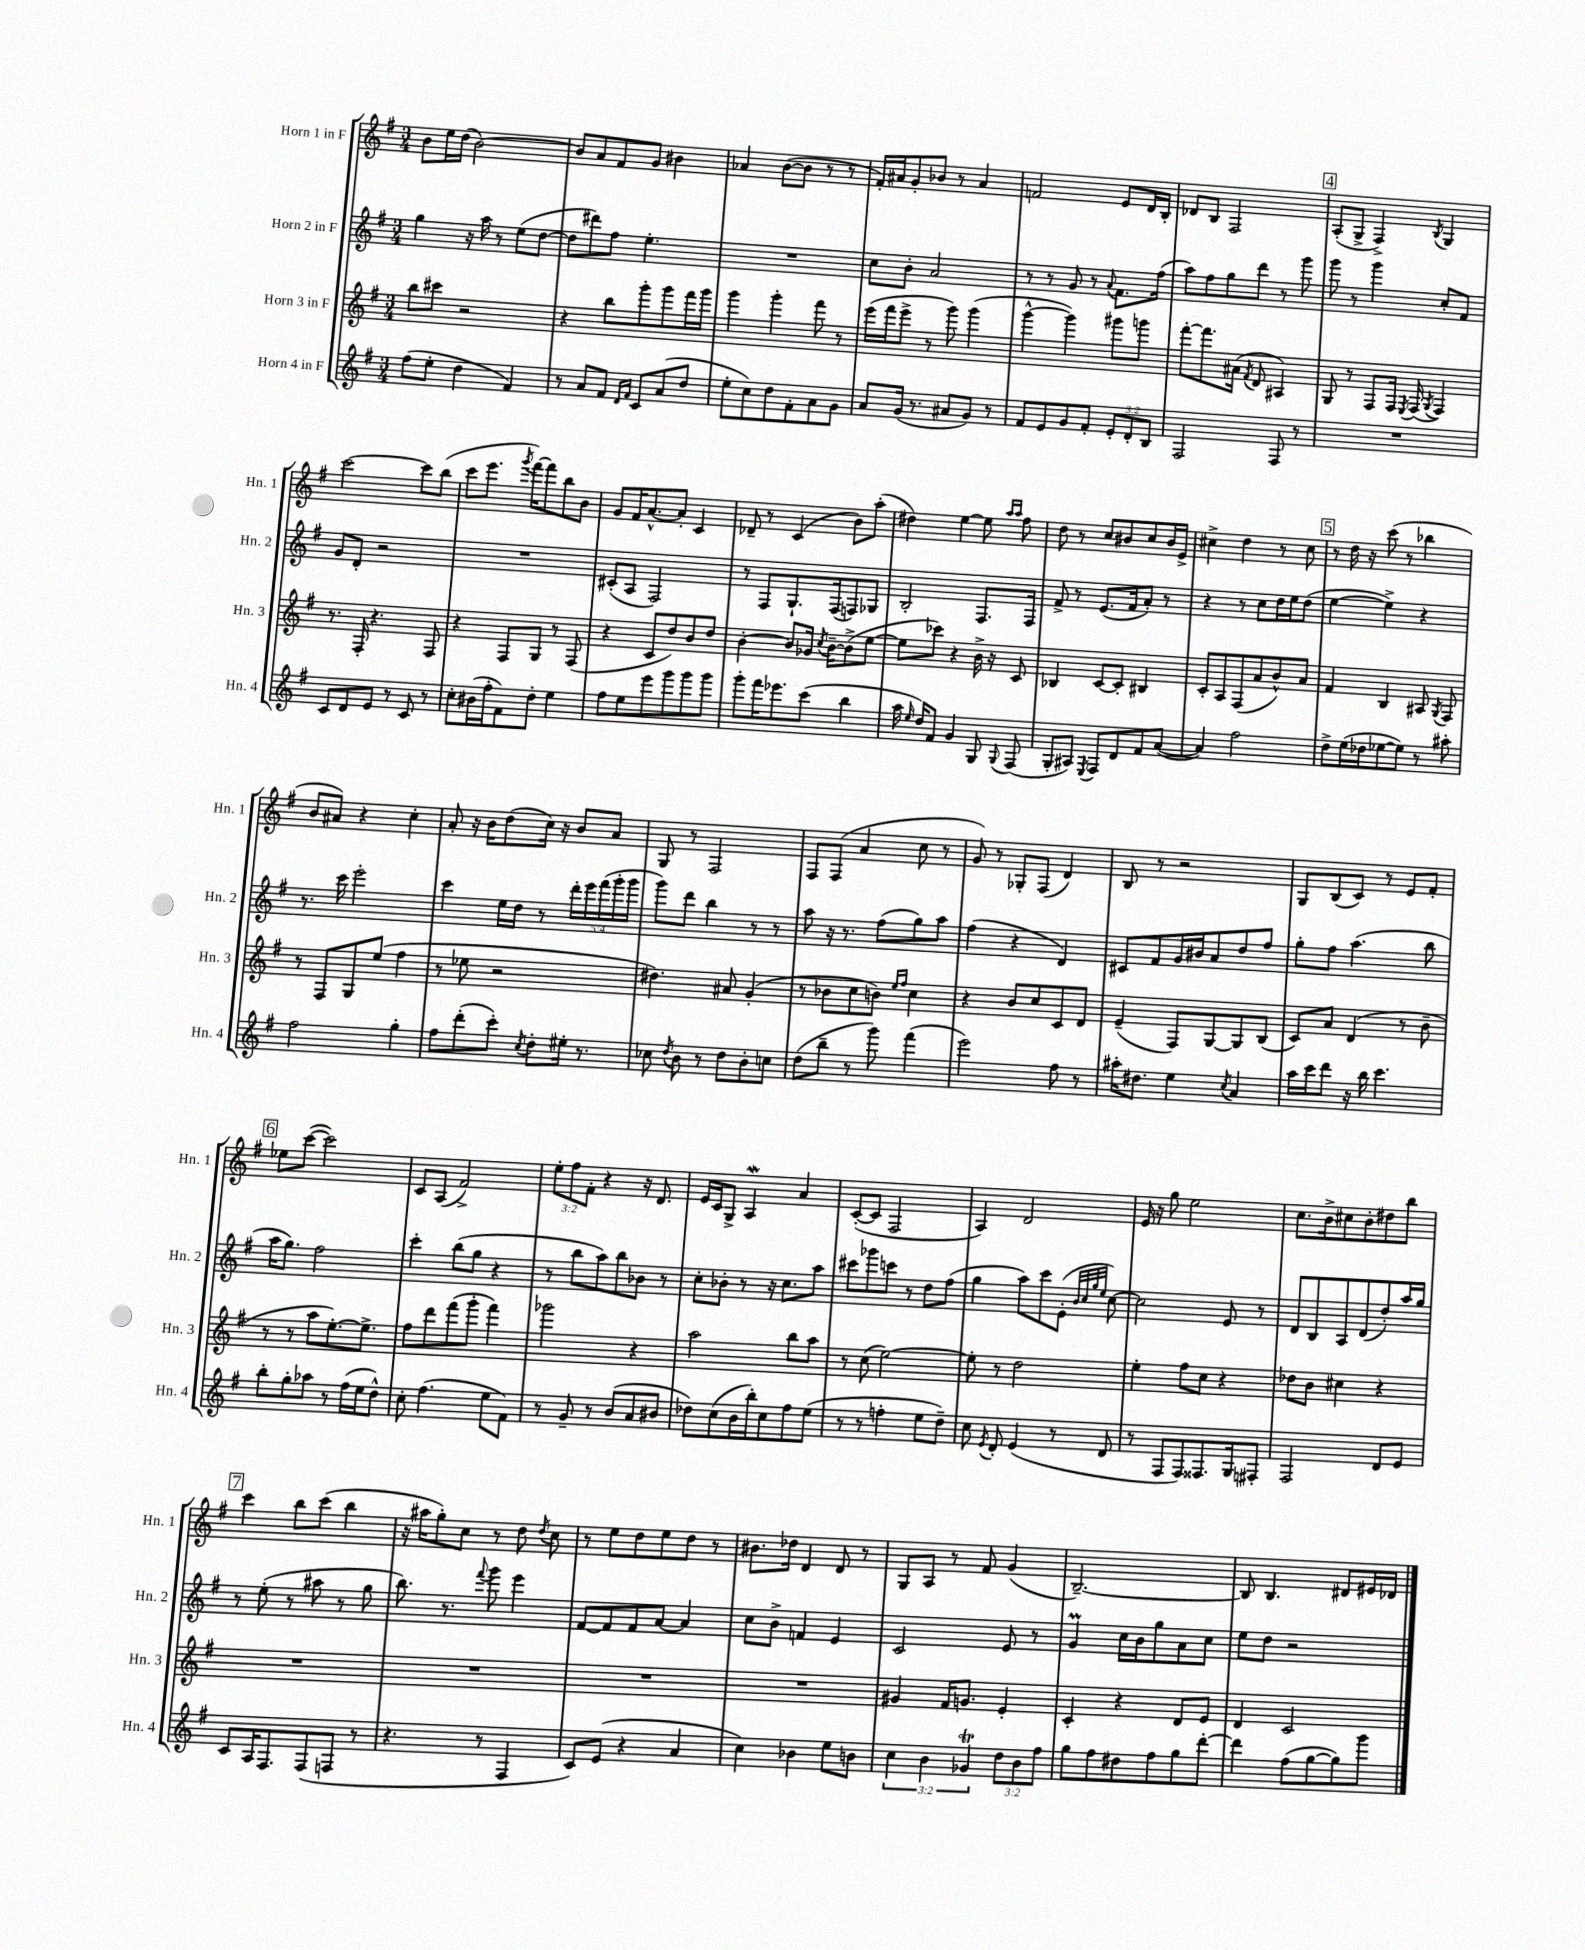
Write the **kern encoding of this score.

**kern	**kern	**kern	**kern
*staff4	*staff3	*staff2	*staff1
*clefG2	*clefG2	*clefG2	*clefG2
*k[f#]	*k[f#]	*k[f#]	*k[f#]
*M3/4	*M3/4	*M3/4	*M3/4
(8ff#\L	8bb\L	4gg\	8b\L
8ee'\J	8ccc#\J	.	16ee\L
.	.	.	(16dd\JJ
4dd\	2r	16r	[2b\)
.	.	16aa\	.
.	.	8r	.
4f#/)	.	(8ee\L	.
.	.	[8dd\J	.
=	=	=	=
8r	4r	8dd\]L	8b/]L
8a/L	.	8ddd#\)	8a/
8f#/J	8bb\L	8ff#\J	8f#/
16qqd/LL	.	.	.
16qqf#/JJ	.	.	.
8c/L	8ggg'\	4.ee'\	8g/J
(8a/	8ggg\	.	4b#\
8dd/J	16fff#\L	.	.
.	16ggg\JJ	.	.
=	=	=	=
8ee'\L	4ggg\	2.r	4a-/
8cc\)	.	.	.
8dd\	4ggg'\	.	([8b\L
8f#'\	.	.	8b\]J
8a\	8fff#\	.	8r
8g\J	8r	.	8r
=	=	=	=
8a/L	(16eee\LL	8cc\L	16f#'/LL)
.	16fff#\J	.	16a#/J
(16g/Jk	8eee^\J	8b'\J	8g'/
8.r	.	.	.
.	8r	2a/	8b-/J
8a#/L	8ggg\)	.	8r
8g/J)	(4ggg\	.	4a#/
8r	.	.	.
=	=	=	=
8f#/L	[4ggg^^\	8r	2f/
8e/	.	8r	.
8g/	4ggg\])	8g/	.
8f#'/J	.	8r	.
.	.	8qqa/	.
12e'/L	8ggg#\L	8.f#\L	8e/L
12d'/	.	.	.
.	8ggg\J	.	16d/L
12B/J	.	.	.
.	.	(16ff#\Jk	16B'/JJ
=	=	=	=
2F#/	[8fff#'\L	8aa\L)	8d-/L
.	8.fff#\]	8ff#\	8B/J
.	.	8gg\	2F#/
.	(16a#\Jk	.	.
.	8qf#/	.	.
.	8d/	8ddd\J	.
8F#/	4A#/)	8r	.
8r	.	8ggg\	.
=	=	=	=
2.r	8G/	8ggg\	(8A'/L
.	8r	8r	8G^/J
.	8F#/L	4ggg\	4F#^/)
.	16F#/Jk	.	.
.	8qE/	.	.
.	(16F#/	.	.
.	8qG/	.	8qB/
.	4F#/)	8cc'/L	4G/
.	.	8f#/J	.
=	=	=	=
8c/L	8.r	8g/L	[2ccc\
8d/	.	8d'/J	.
.	16F#'/	.	.
8e/J	4.r	2r	.
8r	.	.	.
8c/	.	.	8ccc\]L
8r	8F#/	.	(8bb\J
=	=	=	=
8cc'\L	4r	2.r	8ccc\L
(16b#\L	.	.	8.eee\J
16ff#'\J	.	.	.
8f#\)	8F#/L	.	.
.	.	.	8qggg/
.	.	.	[16fff#\LK)
8dd'\J	8G/J	.	8fff#\]
4ee\	8r	.	8bb\
.	(8F#/	.	8b\J
=	=	=	=
8ff#\L	4r	(8c#'/L	8g/L
8ee\	.	8A/J	16f#/K
.	.	.	[8.a^^/
8eee\	8c/L	2F#/)	.
8ggg\	8dd/)	.	8a'/]J
8ggg\	8b/	.	4c/
8ggg\J	8dd/J	.	.
=	=	=	=
8ggg'\L	[4b'\	8r	8d-~/
16fff#\K	.	8F#/L	8r
8.eee-\	.	.	.
.	8b/]L	8.G`/	(4c/
(8ccc\J	16g-/Jk	.	.
.	8qcc/	.	.
.	[16b~\LK	(16F#/k	.
4bb\	(8b^\]	8F/)	8b\L)
.	[8ee\J	8G-/J	(8aa'\J
=	=	=	=
16aa\	8ee\]L	2B'/	4dd#\)
16qqee/	.	.	.
16dd/LK)	.	.	.
8f#/J	8ccc-\J)	.	.
4g/	4r	.	[4ee\
8G/	16b^\	8.F#/L	8ee\]
.	16r	.	.
.	.	.	16qqaa/LL
8qqG/	.	.	16qqaa/JJ
(8F#/	8c/	.	8ff#\
.	.	16F#/Jk	.
=	=	=	=
8G'/L	4B-/	8f#^/	8dd\
8A#/J)	.	8r	8r
8qE/	.	.	.
8F#/L	[8c/L	(8.e/L	8cc/L
8d/	8c'/]J	.	8b#/
.	.	16f#/k	.
8f#/	4B#/	8a'/J)	8cc/
([8a/J	.	8r	16b#/L
.	.	.	16e^/JJ
=	=	=	=
4a/])	8c'/L	4r	4cc#^\
.	8A/	.	.
2ff#\	(8F#/	8r	4dd\
.	8a/	8cc\L	.
.	8b^^/)	16dd\L	8r
.	.	16ee\J	.
.	8a/J	(8dd\J	8cc#\
=	=	=	=
8dd^\L	4f#/	[4ee\	8r
(16ee\L	.	.	16dd\
16dd-\J	.	.	16r
[8ee-\	4B/	4ee^\])	(8ccc\
8ee-\]J)	.	.	8r
8r	8A#/	4r	4bb-\
.	8qG/	.	.
8aa#'\	8F#/	.	.
=	=	=	=
2ff#\	8r	8.r	8b/L
.	8F#/L	.	8a#/J)
.	.	16ccc\	.
.	8G/	2eee'\	4r
.	(8ee/J	.	.
4gg'\	4ff#\	.	4cc'\
=	=	=	=
8ff#\L	8r	4ccc\	8a'/
(8ddd'\	8ee-\	.	16r
.	.	.	16b\LK
8ccc'\J)	2r	16ee\LL	(8dd\
.	.	16dd\JJ	.
8qcc/	.	.	.
8dd'\L	.	8r	16cc\Jk)
.	.	.	16r
16ee#'\Jk	.	20ddd'\LL	8b/L
.	.	20eee\	.
8.r	.	.	.
.	.	(20fff#\	.
.	.	.	8a/J
.	.	20ggg'\	.
.	.	20ggg\JJ	.
=	=	=	=
8cc-\	4.dd#\)	8ggg\L)	8G/
8qdd/	.	.	.
8b\	.	8ddd\J	8r
8r	.	4bb\	2F#/
8dd\L	8a#/	.	.
8b'\	(4g'/	8r	.
8cc\J	.	8r	.
=	=	=	=
(8dd\L	8r	8aa\	8F#/L
8bb~\J	8b-\L	16r	(8F#/J
.	.	8.r	.
8r	8cc\	.	4a/
8ggg\)	8b\J)	(8ff#\L	.
.	16qqee/LL	.	.
.	16qqff#/JJ	.	.
(4fff#\	4cc\	8gg\)	8cc\
.	.	8aa\J	8r
=	=	=	=
2eee\)	4r	(4ff#\	8g/)
.	.	.	8r
.	8b/L	4r	8G-'/L
.	8cc/	.	(8F#/J
8ff#\	8c/	4d/)	4d/)
8r	8d/J	.	.
=	=	=	=
16aa#'\LK	(4e~/	8c#/L	8B/
8.dd#\J	.	.	.
.	.	8f#/	8r
4ee\	8F#/L)	16g/L	2r
.	.	16b#/J	.
.	[8G/	8a/	.
8qcc/	.	.	.
4a/	8G/]	8dd/	.
.	(8B/J	8ff#/J	.
=	=	=	=
16aa\LL	8c/L)	8gg'\L	8G/L
16ccc\J	.	.	.
8ddd\J	8a/J	8ff#\J	(8B/
16r	(4d/	(4.aa\	8c/J)
16bb\	.	.	.
4.ccc\	.	.	8r
.	8r	.	8e/L
.	8b~\	8bb\	8f#'/J
=	=	=	=
8bb'\L	8r	16aa\LK	8ee-\L
.	.	8.gg\J)	.
8gg'\	8r	.	([8ccc\J
8aa-\J	8aa\L	2ff#\	2ccc\])
8r	[8.ee'\)	.	.
(16ff#\LL	.	.	.
16ee\J	8.ee^\]J	.	.
8dd^^\J)	.	.	.
=	=	=	=
8cc'\	8ff#\L	4ccc'\	8c/L
(4.ff#\	8ddd\	.	(8A/J
.	(8fff#\	(8bb\L	2f#^/)
.	8ggg'\J	8gg\J	.
8ee\L	4fff#\)	4r	.
8f#\J)	.	.	.
=	=	=	=
8r	2ggg-\	8r	12ee'\L
.	.	.	12ff#\
8g~/	.	8bb\L	.
.	.	.	12f#'\J
8r	.	8aa\)	4r
(8b/L	.	8bb\	.
8a/	4r	8b-\J	16r
.	.	.	8.d/
8b#/J	.	8r	.
=	=	=	=
8dd-\L)	2aa\	8cc'\L	16e/LL
.	.	.	16c/J
(8cc\	.	8b-'\J	8G^/J
16b\L	.	8r	4A/
16bb'\J)	.	.	.
8cc\	.	16r	.
.	.	8.cc\L	.
8ff#\	8bb\L	.	4a/
(8ee\J	8aa\J	8aa\J	.
=	=	=	=
8r	8r	8ccc#\L	([8c'/L
8r	(8cc\	8ggg-\	8c/]J
4ff'\	[2ee\)	8ccc\J	2F#/
.	.	8r	.
8ee\L	.	8dd\L	.
8dd~\J)	.	(8ff#\J	.
=	=	=	=
8cc\	8ee'\]	4gg\	4A/)
8qe/	.	.	.
8d'/	8r	.	.
(4e/	2dd\	8aa\L)	2d/
.	.	8ccc\	.
8r	.	(8e'\J	.
.	.	32qqb/LLL	.
.	.	32qqcc/	.
.	.	32qqgg/	.
.	.	32qqee/JJJ	.
8d/	.	[8cc\)	.
=	=	=	=
8r	4ee'\	2cc\]	16e/
.	.	.	16r
8F#/L	.	.	8gg\
8F#/)	8ff#\L	.	2ee\
8.F##/	8cc\J	.	.
.	4r	8e/	.
16G/k	.	.	.
8F#'/J	.	8r	.
=	=	=	=
2F#/	8dd-\L	8d/L	8.cc\L
.	8b\J	8B/	.
.	.	.	16b^\k
.	4cc#\	8A/	8cc#\
.	.	(8d/	8b'\
8d/L	4r	8dd'/)	8dd#\
8e/J	.	16aa/L	8bb\J
.	.	16gg/JJ	.
=	=	=	=
8c/L	2.r	8r	4ccc\
16A/K	.	(8ee'\	.
8.F#/	.	.	.
.	.	8r	8bb\L
(8F#/	.	8aa#\	(8ccc\J
8F/J	.	8r	4bb\
8r	.	8gg\	.
=	=	=	=
4.r	2.r	8.bb\)	16r
.	.	.	16aa#\LK
.	.	.	8gg'\)
.	.	8.r	.
.	.	.	8cc\J
.	.	8qqfff#/	.
8r	.	8ggg\	8r
4F#/	.	4eee\	8dd\
.	.	.	8qdd/
.	.	.	8cc\
=	=	=	=
8c/L)	2.r	[8f#/L	8r
(8e/J	.	8f#/]	8ee\L
4r	.	8f#/	8dd\
.	.	[8a/J	8ee\
4a/	.	4a/]	8dd\J
.	.	.	8r
=	=	=	=
4cc\)	2.r	8cc\L	8.b#\L
.	.	8b^\J	.
.	.	.	16dd-\Jk
4b-\	.	4f/	4d/
8ee\L	.	4e/	8d/
8b\J	.	.	8r
=	=	=	=
6cc\	4g#/	2c/	8G/L
.	.	.	8A/J
6b\	.	.	.
.	16f#/LK	.	8r
.	8.g/J	.	.
6g-/	.	.	.
.	.	.	8f#/
12dd\L	4e'/	8e/	(4g/
12b\	.	.	.
.	.	8r	.
12ff#\J	.	.	.
=	=	=	=
8gg\L	4c'/	4g/	[2.B~/)
8ff#\	.	.	.
8dd#\	4r	16cc\LL	.
.	.	16b\J	.
8ff#\	.	8gg\	.
8gg\	8d/L	8a\	.
[8ddd'\J	8e/J	8cc\J	.
=	=	=	=
4ddd\]	4d/	8ee\L	8B/]
.	.	8dd\J	4.B/
(8ff#\L	2c/	2r	.
[8gg\	.	.	.
8gg\])	.	.	8d#/L
8ggg\J	.	.	16e#/L
.	.	.	16d-/JJ
==	==	==	==
*-	*-	*-	*-
